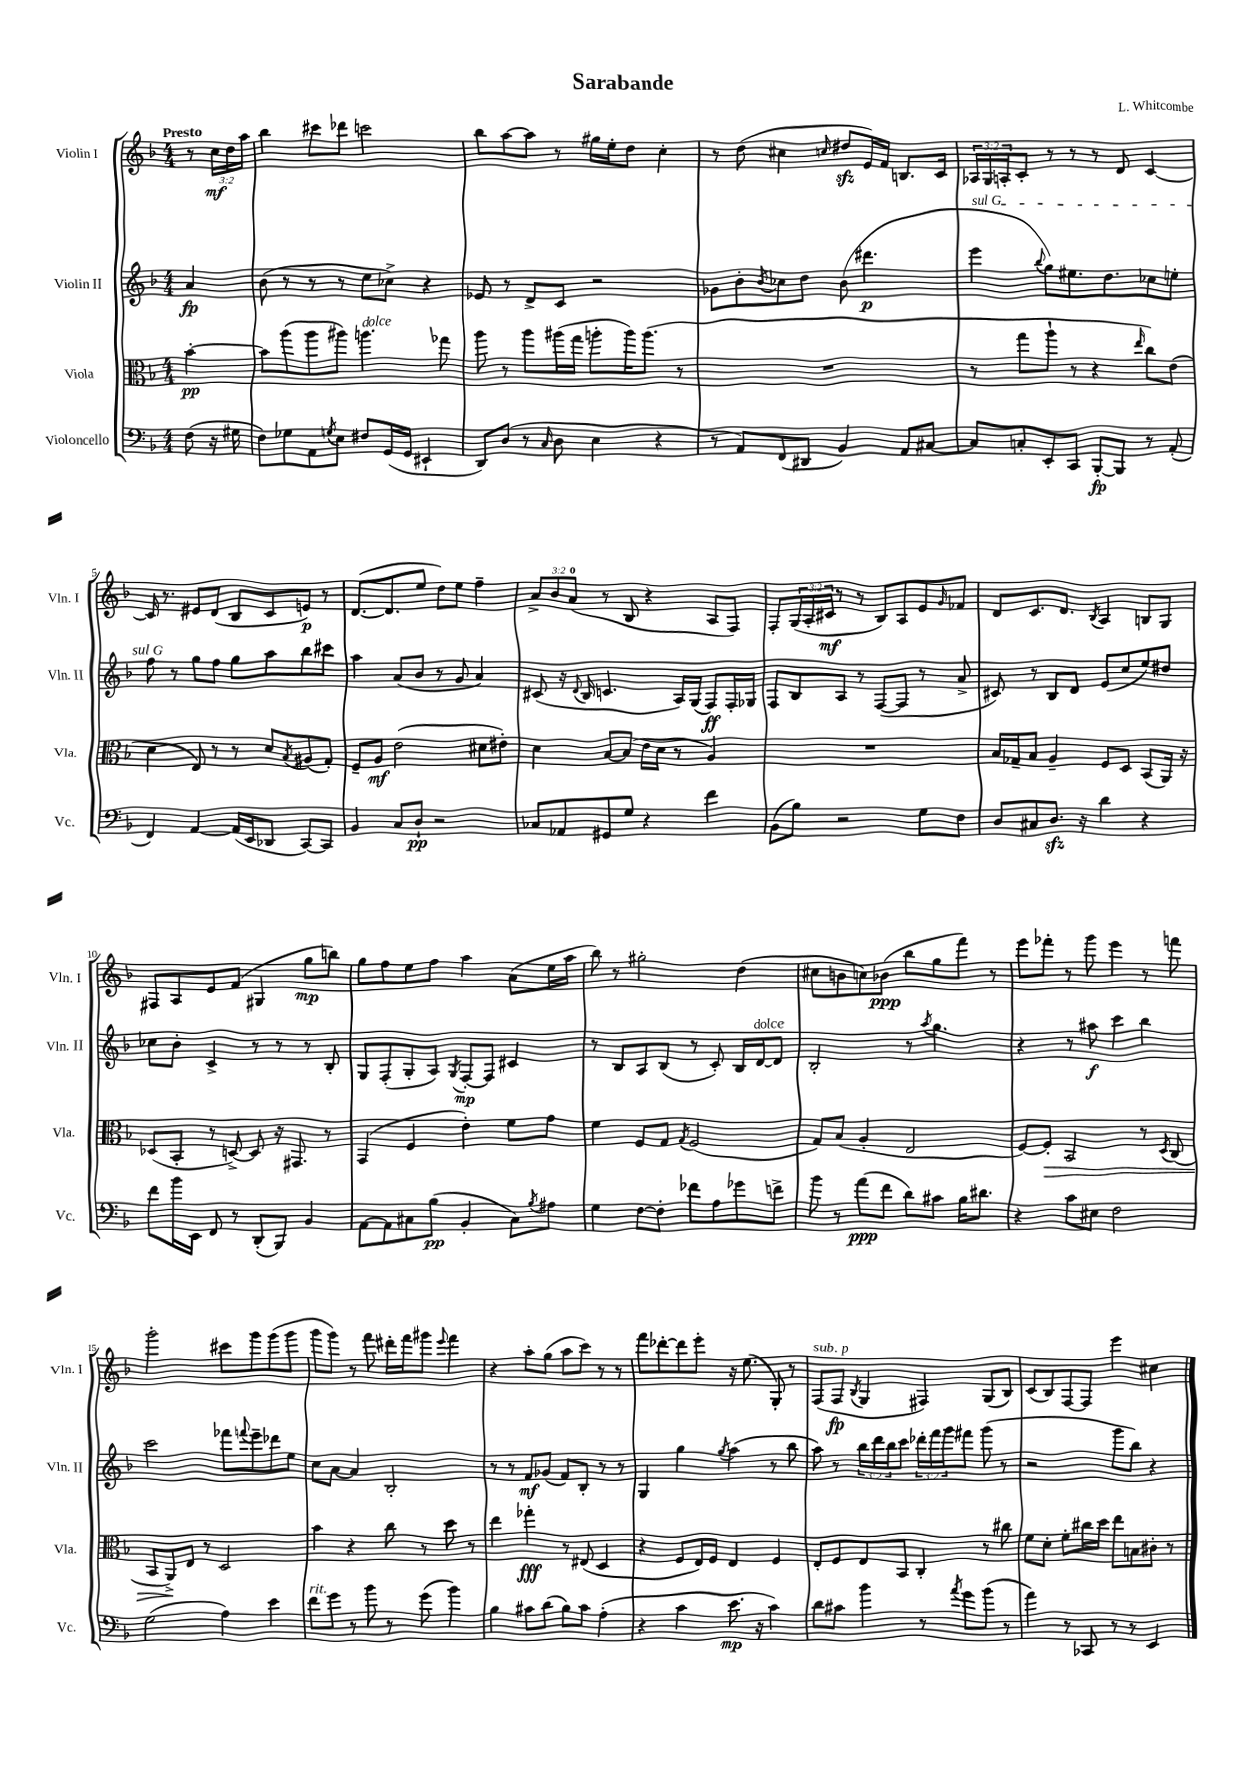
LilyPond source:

\header { title = "Sarabande" composer = "L. Whitcombe" }
<<
\new StaffGroup <<
\new Staff = "s0" \with { instrumentName = "Violin I" shortInstrumentName = "Vln. I" } {
    \clef treble \key f \major \numericTimeSignature \time 4/4 \override Staff.TupletNumber.text = #tuplet-number::calc-fraction-text \partial 4 \tempo "Presto"
    r8 \tuplet 3/2 { c''16\mf d''16 a''16 } |
    bes''4 cis'''8 des'''8 c'''2 |
    bes''8 a''8~ a''8 r8 gis''16 e''16-. d''8 c''4-. |
    r8 d''8( cis''4 \grace { c''16 } dis''8\sfz e'16) f'16 b8. c'16 |
    \tuplet 3/2 { aes16 g16 a16-. } c'8-. r8 r8 r8 d'8 c'4~ |
    c'16 r8. eis'8 d'8( bes8 c'8 e'8\p) r8 |
    d'8.~( d'8. e''8 d''8) e''8 f''4-- |
    \tuplet 3/2 { a'8-> bes'8 a'8-0( } r8 bes8 r4 a8 f8) |
    f8-. \tuplet 3/2 { g16( a16-. cis'16\mf } r8 r8 bes8) a8 e'8 \grace { g'16 } fes'8 |
    d'8 c'8. d'8. \acciaccatura { bes8 } a4 b8 g8 |
    fis8 a8 e'8 f'8( gis4 g''8\mp b''8) |
    g''8 f''8 e''8 f''8 a''4 a'8( e''16 a''16 |
    bes''8) r8 gis''2-. d''4( |
    cis''8 b'8 c''8) bes'8\ppp( bes''8 g''8 f'''8) r8 |
    e'''8 fes'''8-. r8 g'''8 e'''4 r8 f'''8 |
    g'''2-. cis'''8 g'''8 g'''8( g'''8 |
    g'''8 g'''8) r8 f'''8 dis'''16-. f'''16 gis'''8 \appoggiatura { e'''8 } f'''4 |
    r4 a''8-. g''8( a''8 c'''8) r8 r8 |
    f'''8 des'''8~-. des'''8 e'''8-. r16 e''8.( g8-.) r8 |
    f8^\markup { \italic "sub. p" }( f8\fp \acciaccatura { bes8 } g4 fis4) g8( bes8) |
    c'8( bes8) f8~ f8 e'''4 cis''4 \bar "|." |
}
\new Staff = "s1" \with { instrumentName = "Violin II" shortInstrumentName = "Vln. II" } {
    \clef treble \key f \major \numericTimeSignature \time 4/4 \override Staff.TupletNumber.text = #tuplet-number::calc-fraction-text \partial 4
    a'4\fp |
    bes'8( r8 r8 r8 e''8 ces''8->) r4 |
    ees'8 r8 d'8-> c'8 r2 |
    ges'8 bes'8-. \acciaccatura { bes'8 } ces''8 d''8 bes'8( dis'''4.\p |
    \once \override TextSpanner.bound-details.left.text = \markup { \italic "sul G" } e'''4\startTextSpan \appoggiatura { bes''8 } g''8) eis''8. d''8. ces''8 e''8-. |
    f''8\stopTextSpan r8 g''8 f''8 g''8 a''8 bes''8 cis'''8 |
    a''4 a'8( bes'8 r8 g'8 a'4) |
    cis'8( r16 \appoggiatura { d'8 } bes16 c'4. a16) g16( f8\ff) f16-. ges16 |
    f8 bes8 a8 r8 f8~( f8 r8 a'8-> |
    cis'8) r8 bes8 d'8 e'8( c''8 e''8) dis''8 |
    ces''8 bes'8-. c'4-> r8 r8 r8 bes8-. |
    g8 f8-.( g8-. a8) \acciaccatura { g8 } f8~-.\mp f8 cis'4 |
    r8 bes8 a8 bes8( r8 c'8-.) bes16 d'16~^\markup { \italic "dolce" } d'8 |
    bes2-. r8 \acciaccatura { a''8 } g''4. |
    r4 r8 ais''8\f c'''4 bes''4 |
    c'''2 fes'''8 \appoggiatura { f'''8 } e'''8-- des'''8 e''8 |
    c''8 a'8~ a'4 bes2-. |
    r8 r8 f'8\mf ges'8( f'8) bes8-. r8 r8 |
    g4 g''4 \acciaccatura { g''8 } a''4( r8 bes''8 |
    a''8) r8 \tuplet 3/2 { bes''16 d'''16 bes''16 } c'''8 \tuplet 3/2 { des'''16-. f'''16 g'''16 } fis'''8 g'''8( r8 |
    r2 g'''8 bes''8) r4 \bar "|." |
}
\new Staff = "s2" \with { instrumentName = "Viola" shortInstrumentName = "Vla." } {
    \clef alto \key f \major \numericTimeSignature \time 4/4 \partial 4
    bes'4~-.\pp |
    bes'8 a''8( a''8 ais''8) a''4.^\markup { \italic "dolce" } ges''8 |
    a''8 r8 a''8 ais''16( g''16 a''8-. a''16) a''8.( r8 |
    R1 |
    r8 g''8 a''8-! r8 r4 \grace { e''16 } c''8) e'8( |
    d'4 e8) r8 r8 d'8 \acciaccatura { bes8 } ais8( g8-.) |
    f8-- a8\mf e'2( dis'8 eis'8-.) |
    d'4 bes8~ bes8( e'16 d'16 r8 a4) |
    R1 |
    bes16 ges16-- bes8 a4-- f8 d8 bes,8( a,16) r16 |
    des8( bes,8-. r8 d8~->) d8 r16 gis,8. r8 |
    g,4( f4 e'4-.) f'8 g'8 |
    f'4 f8 g8 \acciaccatura { g8 } f2( |
    g8) bes8( a4-. e2 |
    f8~) f8-.\> bes,2 r8 \acciaccatura { d8 } c8( |
    bes,8 a,8->\!) e8 r8 d2 |
    bes'4 r4 c''8 r8 d''8 r8 |
    e''4 ges''4-.\fff r8 eis8( d4 |
    r4 f8 e16) f16 e4 f4 |
    e8-. f8 e8 bes,8 c4-. r8 cis''8 |
    f'8 d'8-. f'8-. cis''16 d''16 e''8 b8 cis'8-. r8 \bar "|." |
}
\new Staff = "s3" \with { instrumentName = "Violoncello" shortInstrumentName = "Vc." } {
    \clef bass \key f \major \numericTimeSignature \time 4/4 \partial 4
    f8( r16 gis16 |
    f8) ges8 a,8 \acciaccatura { g8 } e8 fis8 g,16( g,16 eis,4-! |
    d,8) d8( r8 \grace { c16 } d8 e4 r4 |
    r8 a,8) f,8( dis,8 bes,4) a,8 cis8~ |
    cis8 c8-. e,8-. c,8 bes,,8~-.\fp bes,,8 r8 a,8-.( |
    f,4) a,4~ a,16( e,16 des,8 c,8~) c,8 |
    bes,4 c8 d8-!\pp r2 |
    ces8 aes,8 gis,8 g8 r4 f'4 |
    bes,8( bes8) r2 g8 f8 |
    d8 cis8 d8.\sfz r16 d'4 r4 |
    f'8 bes'16 e,16 f,8 r8 d,8-.( bes,,8) bes,4 |
    a,8~ a,8 cis8 bes8\pp( bes,4-. cis8) \acciaccatura { bes8 } ais8 |
    g4 f8~ f8-. fes'8 a8 ges'8 f'8-> |
    bes'8 r8 a'8\ppp( f'8 d'8) cis'8 bes16 dis'8. |
    r4 c'8 eis8 f2 |
    g2( a4) e'4 |
    f'8^\markup { \italic "rit." } g'8 r8 bes'8 r8 g'8( bes'4) |
    bes4 cis'8 d'8( bes8) cis'8 a4-.( |
    r4 c'4 e'8.\mp r16 c'4) |
    d'8 cis'8 bes'4 r8 \acciaccatura { a'8 } g'8 bes'8( r8 |
    a'4) r8 ces,8 r8 r8 e,4 \bar "|." |
}
>>
>>
